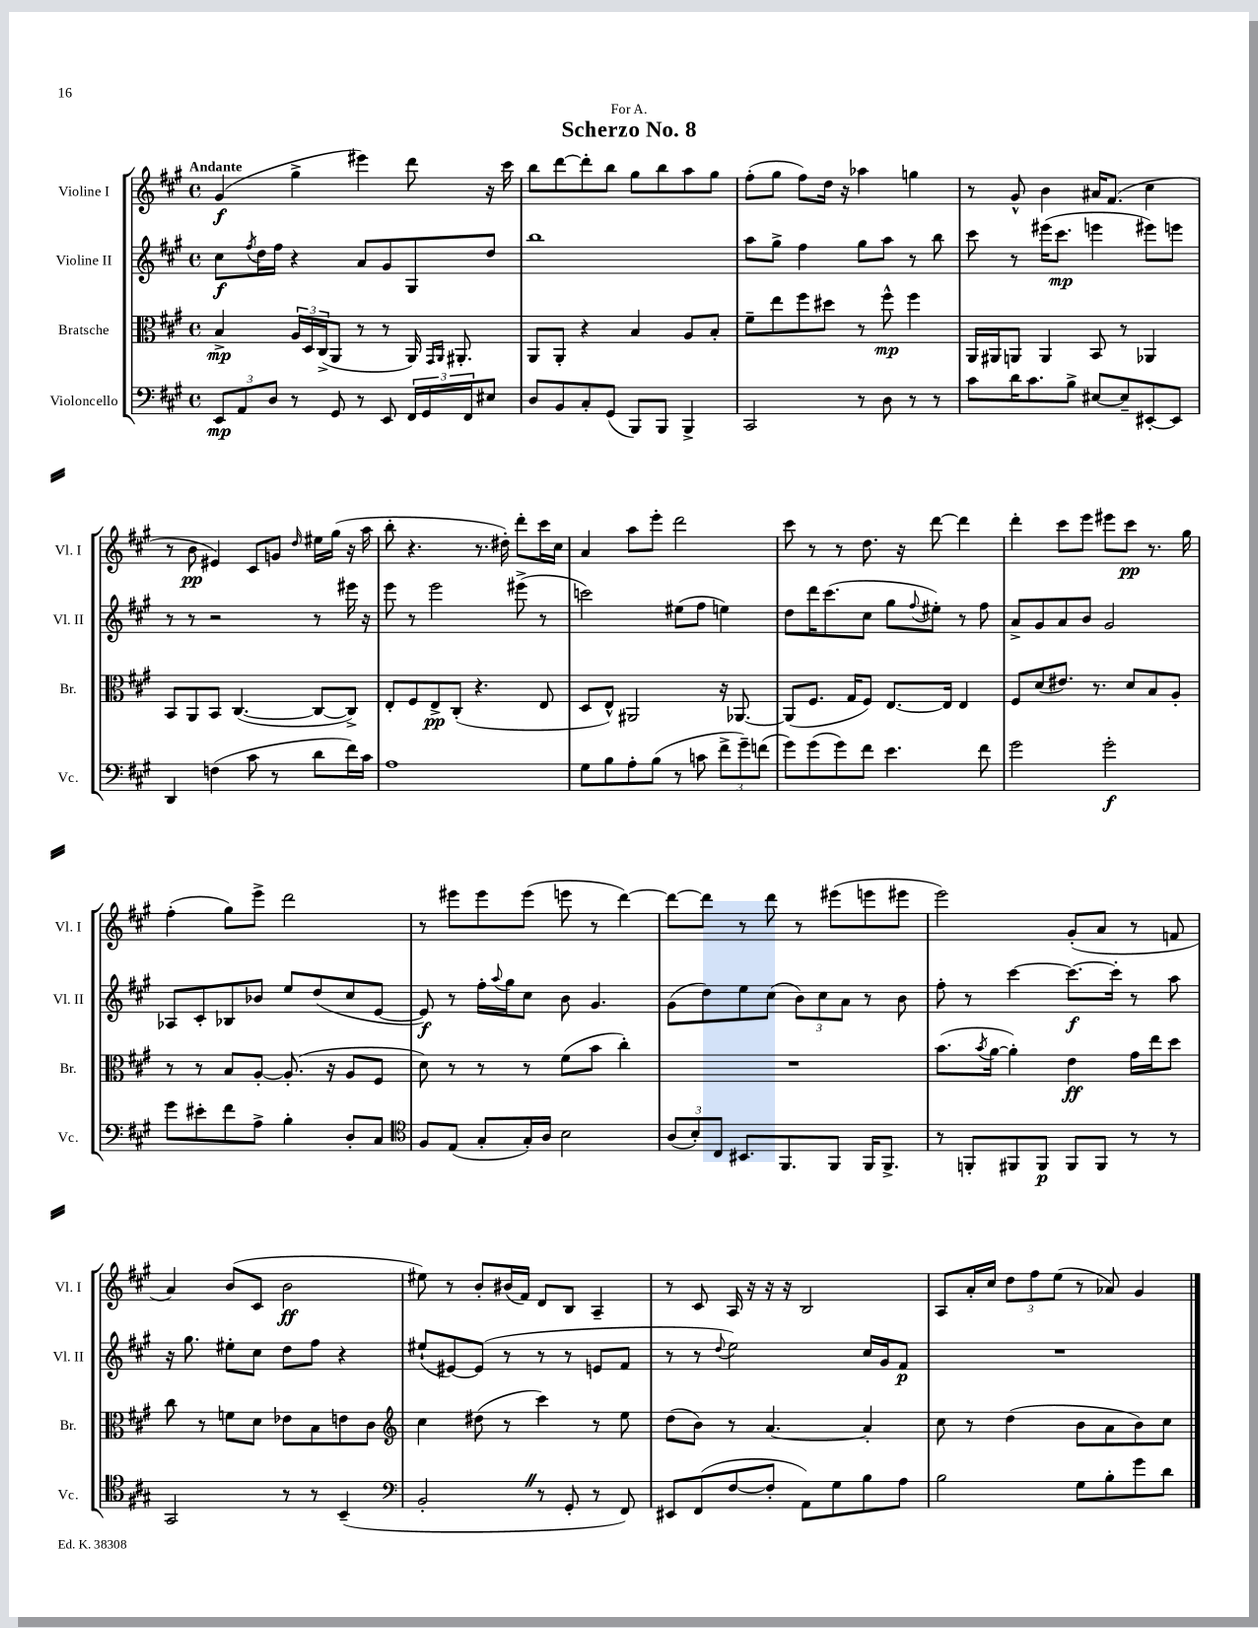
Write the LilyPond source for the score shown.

\header { title = "Scherzo No. 8" dedication = "For A." }
<<
\new StaffGroup <<
\new Staff = "s0" \with { instrumentName = "Violine I" shortInstrumentName = "Vl. I" } {
    \clef treble \key a \major \defaultTimeSignature \time 4/4 \tempo "Andante"
    gis'4\f( gis''4-> eis'''4) d'''8 r16 cis'''16 |
    b''8 d'''8~ d'''8-. b''8 gis''8 b''8 a''8 gis''8 |
    fis''8-.( gis''8 fis''8) d''16 r16 aes''4 g''4 |
    r8 gis'8-^ b'4 ais'16 fis'8.( cis''4 |
    r8 b'8\pp eis'4) cis'8 g'8 \grace { d''16 } eis''16 gis''16( r16 a''16 |
    b''8-. r4. r8. dis''16-.) d'''8-. cis'''16 cis''16 |
    a'4 a''8 e'''8-. d'''2 |
    cis'''8 r8 r8 d''8. r16 d'''8~ d'''4 |
    d'''4-. cis'''8 e'''8 eis'''8 cis'''8\pp r8. gis''16 |
    fis''4-.( gis''8) e'''8-> d'''2 |
    r8 eis'''8 eis'''8 eis'''8( e'''8 r8 d'''4~) |
    d'''8~ d'''8 r8 d'''8 r8 eis'''8( e'''8 eis'''8 |
    e'''2) gis'8-.( a'8 r8 f'8 |
    a'4) b'8( cis'8 b'2\ff |
    eis''8) r8 b'8-. bis'16( fis'16) d'8 b8 a4-- |
    r8 cis'8 a16 r16 r16 r16 b2 |
    a8 a'16-. cis''16 \tuplet 3/2 { d''8 fis''8 e''8( } r8 aes'8) gis'4 \bar "|." |
}
\new Staff = "s1" \with { instrumentName = "Violine II" shortInstrumentName = "Vl. II" } {
    \clef treble \key a \major \defaultTimeSignature \time 4/4
    cis''8\f \acciaccatura { fis''8 } d''16 fis''16 r4 a'8 gis'8 gis8 d''8 |
    b''1 |
    a''8 gis''8-> fis''4 gis''8 a''8 r8 b''8 |
    cis'''8 r8 eis'''16( cis'''8.\mp e'''4 eis'''8) e'''8 |
    r8 r8 r2 r8 eis'''16 r16 |
    e'''8 r8 e'''2 eis'''8->( r8 |
    c'''2) eis''8( fis''8 e''4) |
    d''8 d'''16 cis'''8.( cis''8 gis''8 \appoggiatura { fis''8 } eis''8-.) r8 fis''8 |
    a'8-> gis'8 a'8 b'8 gis'2 |
    aes8 cis'8-. bes8 bes'8 e''8 d''8( cis''8 e'8~ |
    e'8\f) r8 fis''16-. \appoggiatura { a''8 } gis''16 cis''8 b'8 gis'4. |
    gis'8( d''8) e''8 cis''8( \tuplet 3/2 { b'8) cis''8 a'8 } r8 b'8 |
    fis''8-. r8 cis'''4~ cis'''8.~\f cis'''16-. r8 a''8 |
    r16 gis''8. eis''8-. cis''8 d''8 fis''8 r4 |
    eis''8-!( eis'8~) eis'8( r8 r8 r8 e'8 fis'8 |
    r8 r8 \appoggiatura { d''8 } e''2) cis''16 gis'16 fis'8\p |
    R1 \bar "|." |
}
\new Staff = "s2" \with { instrumentName = "Bratsche" shortInstrumentName = "Br." } {
    \clef alto \key a \major \defaultTimeSignature \time 4/4
    b4->\mp \tuplet 3/2 { a16 d16 cis16->( } a,8 r8 r8 a,16) \grace { gis,16 a,16 } ais,8.-. |
    a,8 a,8-. r4 b4 a8 b8-. |
    fis'8-- e''8 fis''8 dis''8 r8 fis''8-^\mp fis''4 |
    a,16 ais,16 a,8 a,4 b,8 r8 aes,4 |
    b,8 a,8 b,8 cis4.~( cis8~ cis8->) |
    e8-. fis8 e8->\pp cis8-.( r4. e8 |
    d8 e8-^) ais,2 r16 aes,8.~ |
    aes,8( fis8. gis16 fis8) e8.~ e16 e4 |
    fis8 d'8( eis'8.) r8. d'8 b8 a8-. |
    r8 r8 b8 a8~-. a8.-.( r16 a8 fis8 |
    d'8) r8 r8 r8 fis'8( b'8 cis''4-.) |
    R1 |
    b'8.( \acciaccatura { b'8 } a'16~ a'4-.) e'4\ff gis'16 e''16 d''8 |
    cis''8 r8 f'8 d'8 ees'8 b8 e'8 cis'8 |
    \clef treble cis''4 dis''8( r8 cis'''4) r8 e''8 |
    d''8( b'8) r8 a'4.~ a'4-. |
    cis''8 r8 d''4( b'8 a'8 b'8) cis''8 \bar "|." |
}
\new Staff = "s3" \with { instrumentName = "Violoncello" shortInstrumentName = "Vc." } {
    \clef bass \key a \major \defaultTimeSignature \time 4/4
    \tuplet 3/2 { e,8\mp a,8 d8 } r8 gis,8 r8 e,8 \tuplet 3/2 { fis,16 gis,16 fis,16 } eis8 |
    d8 b,8 cis8-. gis,8( b,,8) b,,8 b,,4-> |
    cis,2 r8 d8 r8 r8 |
    cis'8 d'16 cis'8. b8-> eis8~ eis8-- eis,8~-. eis,8 |
    d,4 f4( cis'8 r8 d'8 fis'16) cis'16 |
    a1 |
    gis8 b8 a8-. b8( r8 c'8 \tuplet 3/2 { fis'8-> gis'8--) f'8( } |
    gis'8) gis'8( gis'8) fis'8 e'4. fis'8 |
    gis'2 gis'2-.\f |
    gis'8 eis'8-. fis'8 a8-> b4-. d8-. cis8 |
    \clef tenor fis8 e8( gis8-. gis16-.) a16 b2 |
    \tuplet 3/2 { a8( b8-.) cis8 } bis,8. fis,8. fis,8 fis,16 fis,8.-> |
    r8 f,8-. fis,8 fis,8\p fis,8 fis,8 r8 r8 |
    gis,2 r8 r8 b,4--( |
    \clef bass b,2-. \once \override BreathingSign.text = \markup { \musicglyph "scripts.caesura.straight" } \breathe r8 gis,8-. r8 fis,8) |
    eis,8 fis,8( fis8~ fis8-. a,8) gis8 b8 a8 |
    b2 gis8 b8-. gis'8 d'8 \bar "|." |
}
>>
>>
\layout { \context { \Score \remove "Bar_number_engraver" } }
